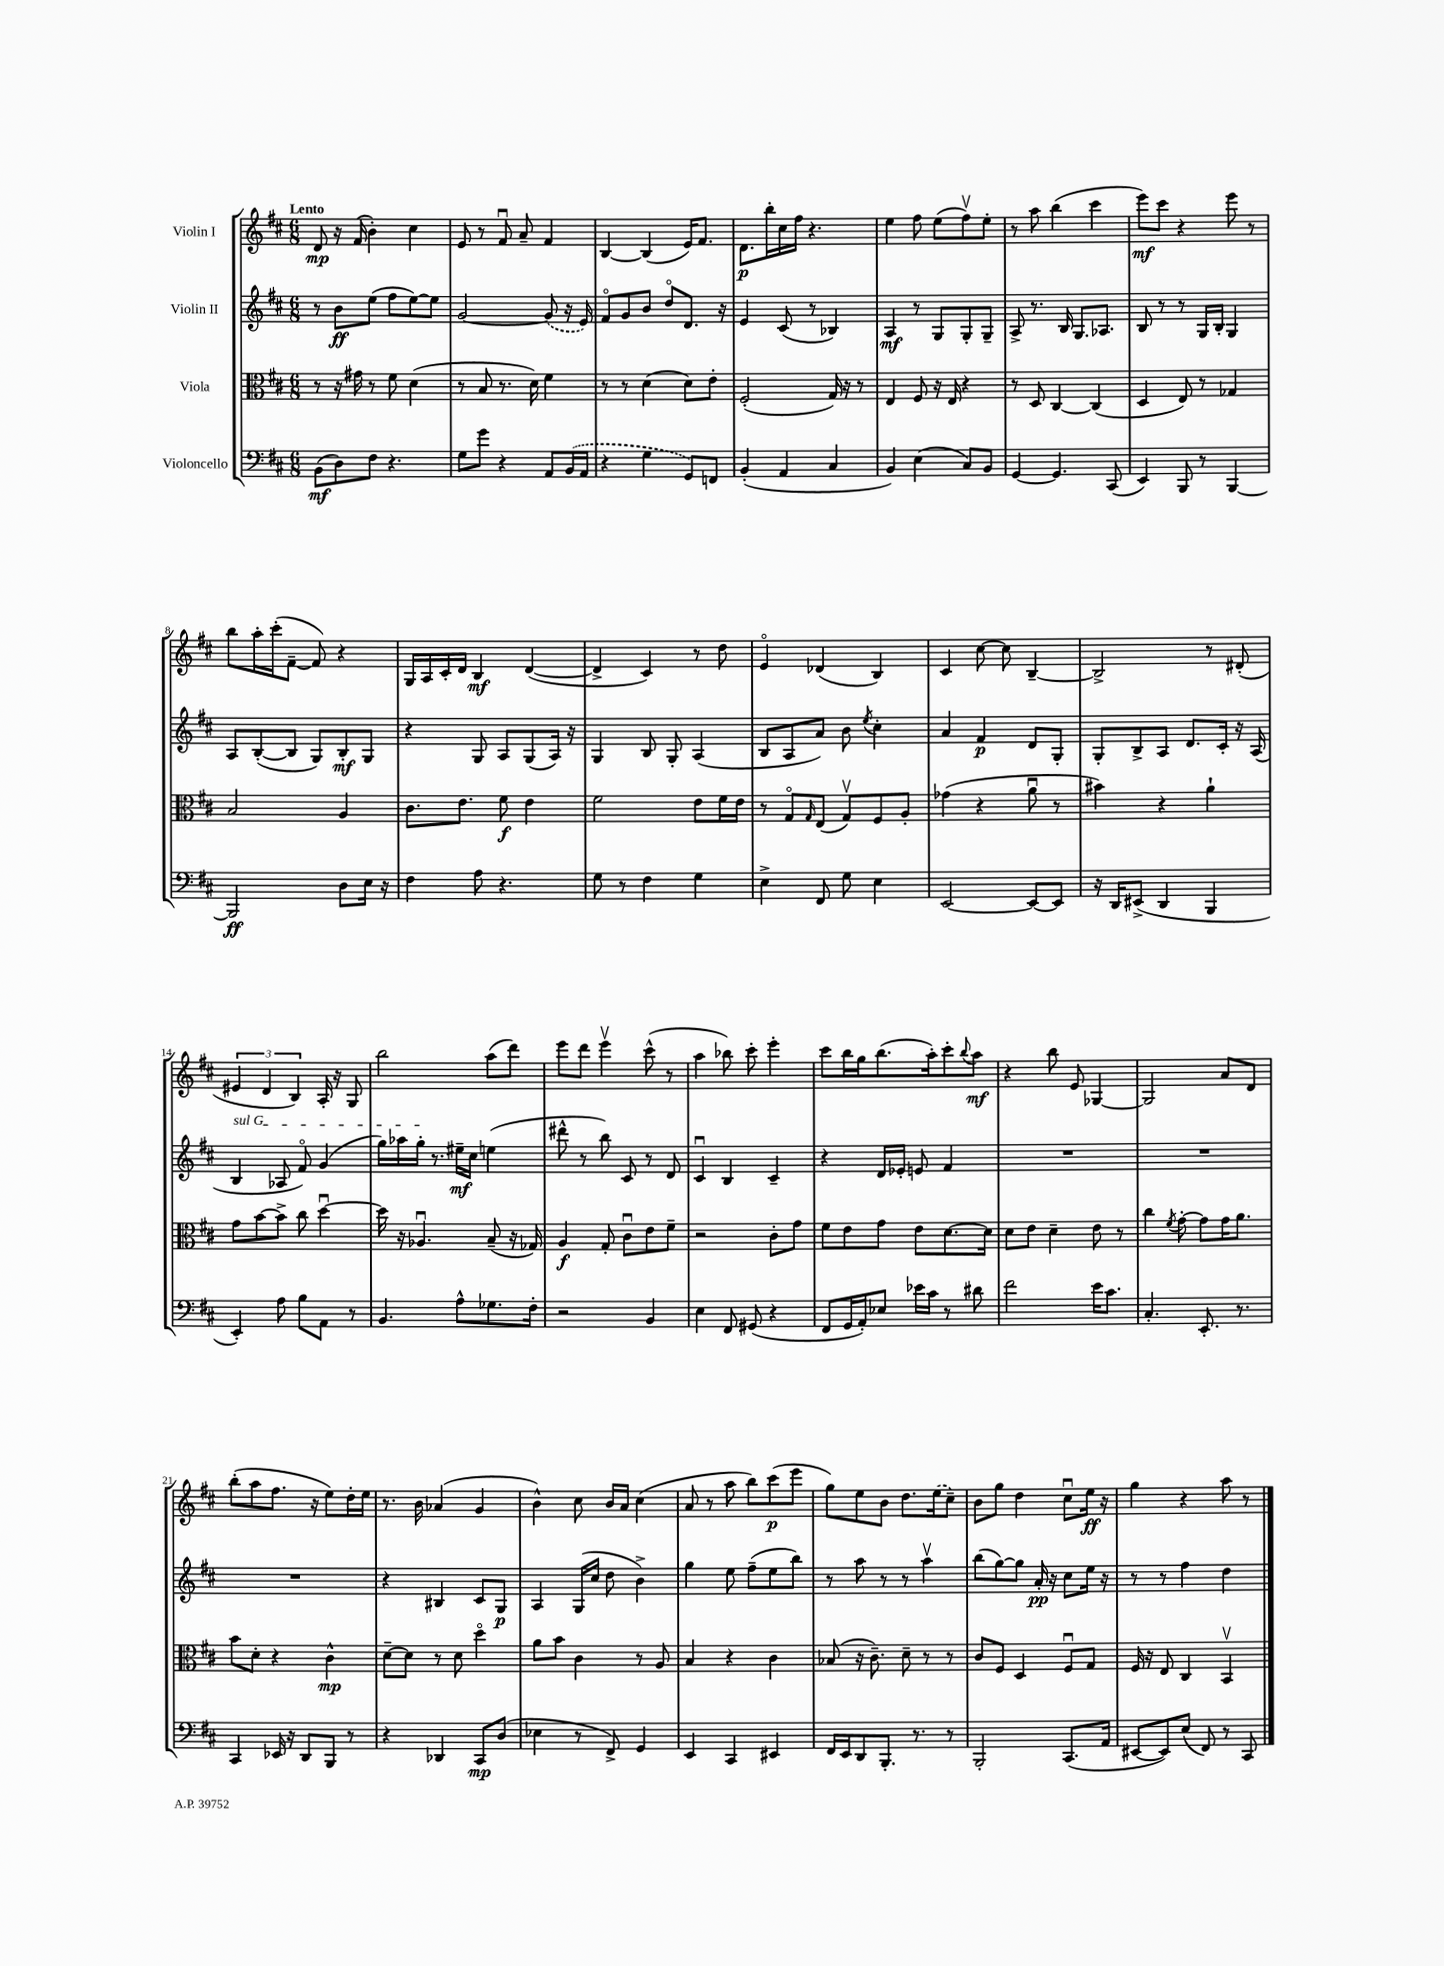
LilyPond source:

<<
\new StaffGroup <<
\new Staff = "s0" \with { instrumentName = "Violin I" } {
    \clef treble \key d \major \numericTimeSignature \time 6/8 \tempo "Lento"
    d'8\mp r16 fis'16( b'4-.) cis''4 |
    e'8 r8 fis'8\downbow a'8-- fis'4 |
    b4~ b4( e'16) fis'8. |
    d'8.\p b''16-. cis''16 fis''16 r4. |
    e''4 fis''8 e''8( fis''8\upbow) e''8-. |
    r8 a''8 b''4( cis'''4 |
    e'''8\mf) cis'''8 r4 e'''8 r8 |
    b''8 a''16-. cis'''16-.( fis'8~-- fis'8) r4 |
    g16 a16 cis'16-. d'16 b4\mf d'4~( |
    d'4-> cis'4) r8 d''8 |
    e'4\flageolet des'4( b4) |
    cis'4 cis''8~ cis''8 b4~-- |
    b2-> r8 dis'8-.( |
    \tuplet 3/2 { eis'4 d'4 b4) } a16-. r16 g8 |
    b''2 a''8( d'''8) |
    e'''8 d'''8 e'''4\upbow cis'''8-^( r8 |
    a''4 bes''8) cis'''8-. e'''4-. |
    cis'''8 b''16 g''16 b''8.( a''16-.) cis'''8-. \appoggiatura { b''8 } a''8\mf |
    r4 b''8 e'8 ges4~ |
    ges2 a'8 d'8 |
    b''8-.( a''8 fis''8. r16 e''8) d''16-. e''16 |
    r8. b'16 aes'4( g'4 |
    b'4-^) cis''8 b'16 a'16 cis''4( |
    a'8 r8 a''8 b''8) cis'''8\p( e'''8 |
    g''8) e''8 b'8 d''8. \once \slurDashed e''16( cis''8--) |
    b'8 g''8 d''4 cis''8\downbow e''16\ff r16 |
    g''4 r4 a''8 r8 \bar "|." |
}
\new Staff = "s1" \with { instrumentName = "Violin II" } {
    \clef treble \key d \major \numericTimeSignature \time 6/8
    r8 b'8\ff e''8( fis''8 e''8~) e''8 |
    g'2~ \once \slurDashed g'8( r16 e'16) |
    fis'8\flageolet g'8 b'8 d''8\flageolet d'8. r16 |
    e'4 cis'8( r8 bes4) |
    a4\mf r8 g8 g8-. g8-- |
    a8-> r8. b16 g8. aes8. |
    b8 r8 r8 g16 b16-. g4 |
    a8 b8~-.( b8 g8) b8-.\mf g8 |
    r4 g8 a8 g8( a16) r16 |
    g4 b8 g8-. a4( |
    b8 a8 a'8) b'8 \acciaccatura { e''8 } cis''4-. |
    a'4 fis'4\p d'8 g8-. |
    g8-. b8-> a8 d'8. cis'16-. r16 a16( |
    \once \override TextSpanner.bound-details.left.text = \markup { \italic "sul G" } b4\startTextSpan aes8 fis'8\flageolet) g'4( |
    g''16) aes''16 g''16-.\stopTextSpan r8. eis''16--\mf cis''16 e''4( |
    dis'''8-^ r8 b''8) cis'8 r8 d'8 |
    cis'4\downbow b4 cis'4-- |
    r4 d'16 ees'16-. e'8 fis'4 |
    R2. |
    R2. |
    R2. |
    r4 bis4 cis'8 g8\p |
    a4 g16( cis''16 d''8 b'4->) |
    g''4 e''8 fis''8--( e''8 b''8) |
    r8 a''8 r8 r8 a''4\upbow |
    b''8( g''8~) g''8 a'16-.\pp r16 cis''8 e''16 r16 |
    r8 r8 fis''4 d''4 \bar "|." |
}
\new Staff = "s2" \with { instrumentName = "Viola" } {
    \clef alto \key d \major \numericTimeSignature \time 6/8
    r8 r16 gis'16 r8 fis'8 d'4( |
    r8 b8 r8. d'16) fis'4 |
    r8 r8 d'4( d'8) e'8-. |
    fis2-.( g16) r16 r8 |
    e4 fis8 r16 e16 r4 |
    r8 d8 cis4~ cis4( |
    d4 e8) r8 ges4 |
    b2 a4 |
    cis'8. e'8. fis'8\f e'4 |
    fis'2 e'8 fis'16 e'16 |
    r8 g8\flageolet \grace { g16 } e8( g8\upbow) fis8 a8-. |
    ges'4( r4 a'8\downbow r8 |
    bis'4) r4 a'4-! |
    g'8 b'8~ b'8-> cis''8 d''4~\downbow |
    d''16 r16 aes4.\downbow b8--( r16 ges16) |
    a4\f g8-. cis'8\downbow e'8 fis'8-- |
    r2 cis'8-. g'8 |
    fis'8 e'8 g'8 e'8 d'8.~ d'16 |
    d'8 e'8 d'4-- e'8 r8 |
    cis''4 \acciaccatura { fis'8 } g'8~-. g'8 g'16 a'8. |
    b'8 d'8-. r4 cis'4-^\mp |
    d'8~-- d'8 r8 d'8 d''4\flageolet |
    a'8 b'8 cis'4 r8 a8 |
    b4 r4 cis'4 |
    bes8( r16 cis'8.--) d'8-- r8 r8 |
    cis'8 fis8 d4 fis8\downbow g8 |
    fis16 r16 e8 cis4 b,4\upbow \bar "|." |
}
\new Staff = "s3" \with { instrumentName = "Violoncello" } {
    \clef bass \key d \major \numericTimeSignature \time 6/8
    b,8\mf( d8) fis8 r4. |
    g8 g'8 r4 a,8 \once \slurDashed b,16( a,16 |
    r4 g4 g,8) f,8 |
    b,4-.( a,4 cis4 |
    b,4) e4( cis8) b,8 |
    g,4~ g,4. cis,8( |
    e,4) b,,8 r8 b,,4~ |
    b,,2\ff d8 e16 r16 |
    fis4 a8 r4. |
    g8 r8 fis4 g4 |
    e4-> fis,8 g8 e4 |
    e,2~ e,8~ e,8 |
    r16 d,16 eis,8->( d,4 b,,4 |
    e,4-.) a8 b8 a,8 r8 |
    b,4. a8-^ ges8. fis16-. |
    r2 b,4 |
    e4 fis,8 gis,8( r4 |
    fis,8 g,16 a,16-.) ees8 ees'16 cis'16 r8 dis'8 |
    fis'2 e'16 cis'8. |
    cis4.-. e,8.-. r8. |
    cis,4 ees,16 r16 d,8 b,,8 r8 |
    r4 des,4 cis,8\mp d8( |
    ees4 r8 fis,8->) g,4 |
    e,4 cis,4 eis,4 |
    fis,16 e,16 d,8 b,,8.-. r8. r8 |
    b,,2-. cis,8.( a,16 |
    eis,8~ eis,8) e8( fis,8) r8 cis,8 \bar "|." |
}
>>
>>
